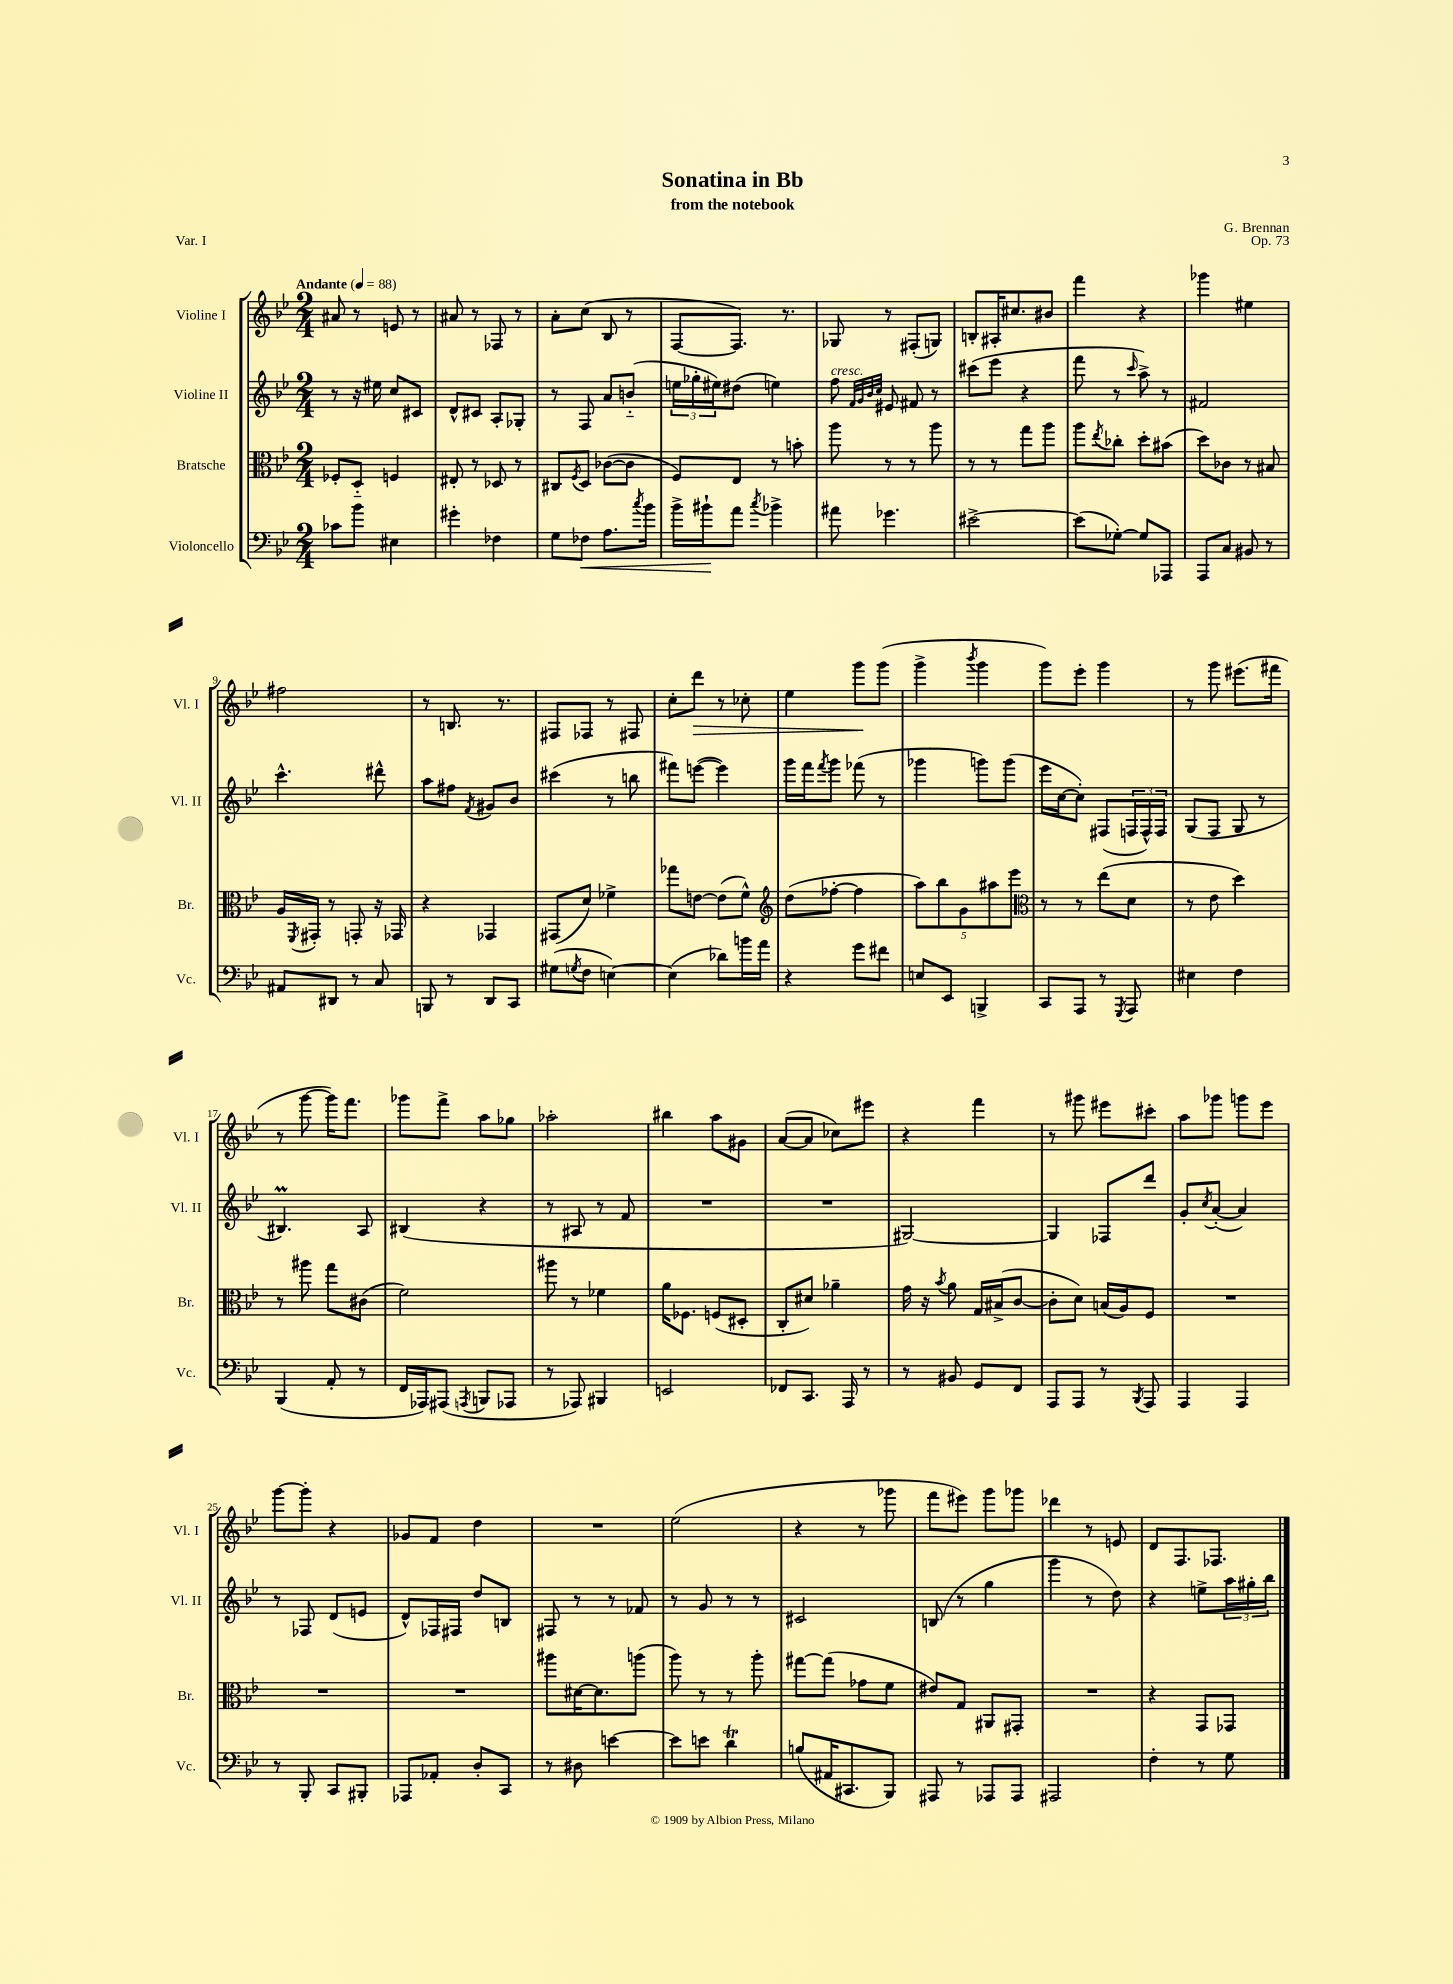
\header { title = "Sonatina in Bb" composer = "G. Brennan" subtitle = "from the notebook" opus = "Op. 73" piece = "Var. I" }
<<
\new StaffGroup <<
\new Staff = "s0" \with { instrumentName = "Violine I" shortInstrumentName = "Vl. I" } {
    \clef treble \key bes \major \numericTimeSignature \time 2/4 \tempo "Andante" 4 = 88
    ais'8 r8 e'8 r8 |
    ais'8 r8 fes8 r8 |
    a'8-. c''8( bes8 r8 |
    f8~ f8.) r8. |
    ges8 r8 fis8-.( g8) |
    b8-. ais16-. cis''8. bis'8 |
    f'''4 r4 |
    ges'''4 eis''4 |
    fis''2 |
    r8 b8. r8. |
    fis8 fes8 r8 fis8 |
    c''8-. d'''8\> r8 ces''8-. |
    ees''4 g'''8\! g'''8( |
    g'''4-> \acciaccatura { bes'''8 } g'''4 |
    g'''8) ees'''8-. g'''4 |
    r8 g'''8 eis'''8.( fis'''16 |
    r8 g'''8~ g'''16) f'''8. |
    ges'''8 f'''8-> a''8 ges''8 |
    aes''2-. |
    bis''4 a''8 gis'8 |
    a'8~( a'8 ces''8) eis'''8 |
    r4 f'''4 |
    r8 gis'''8 eis'''8 cis'''8-. |
    a''8 ges'''8 g'''8 ees'''8 |
    g'''8~ g'''8-. r4 |
    ges'8 f'8 d''4 |
    R2 |
    ees''2( |
    r4 r8 ges'''8 |
    f'''8 eis'''8) g'''8 ges'''8 |
    des'''4 r8 e'8 |
    d'8 f8. fes8. \bar "|." |
}
\new Staff = "s1" \with { instrumentName = "Violine II" shortInstrumentName = "Vl. II" } {
    \clef treble \key bes \major \numericTimeSignature \time 2/4
    r8 r16 eis''16 c''8 cis'8 |
    d'8-^ cis'8 a8-. ges8-. |
    r8 f8 a'8 b'8-_( |
    \tuplet 3/2 { e''16 ges''16-. eis''16) } dis''8( e''4) |
    f''8^\markup { \italic "cresc." } \grace { f'32 g'32 bes'32 c''32 } eis'8 fis'8 r8 |
    cis'''8( ees'''8 r4 |
    f'''8 r8 \grace { c'''16 } a''8->) r8 |
    fis'2 |
    c'''4.-^ dis'''8-^ |
    a''8 fis''8 \acciaccatura { f'8 } gis'8 bes'8 |
    cis'''4( r8 b''8 |
    fis'''8) e'''8~( e'''4) |
    g'''16 f'''16 \acciaccatura { f'''8 } g'''8 fes'''8( r8 |
    ges'''4 g'''8) g'''8( |
    ees'''16 c''16~ c''8-.) fis8( \tuplet 3/2 { f16 f16-^) f16 } |
    g8( f8 g8 r8 |
    bis4.\prall) a8 |
    bis4( r4 |
    r8 ais8 r8 f'8 |
    R2 |
    R2 |
    gis2~) |
    gis4 fes8 d'''8 |
    g'8-. \acciaccatura { c''8 } a'8~-.( a'4) |
    r8 fes8 d'8( e'8 |
    d'8-^) fes16 fis16 d''8 b8 |
    fis8 r8 r8 fes'8 |
    r8 g'8 r8 r8 |
    cis'2 |
    b8( r8 g''4 |
    g'''4 r8 d''8) |
    r4 e''8-> \tuplet 3/2 { a''16 gis''16-. bes''16 } \bar "|." |
}
\new Staff = "s2" \with { instrumentName = "Bratsche" shortInstrumentName = "Br." } {
    \clef alto \key bes \major \numericTimeSignature \time 2/4
    fes8-. d8-_ f4 |
    eis8-. r8 des8 r8 |
    cis8 \acciaccatura { f8 } d8 ces'8~( ces'8 |
    f8) ees8 r8 b'8-. |
    a''8 r8 r8 a''8 |
    r8 r8 g''8 a''8 |
    a''8 \acciaccatura { ees''8 } ces''8-. d''8-. bis'8( |
    d''8) ces'8 r8 bis8 |
    a16 \acciaccatura { f,8 } gis,16-. r8 g,8-. r16 ges,16 |
    r4 ges,4 |
    gis,8( d'8) fes'4-> |
    ges''8 e'8~ e'8( f'8-^) |
    \clef treble d''8( fes''8~-. fes''4 |
    \tuplet 5/4 { a''8) bes''8 g'8 ais''8 ees'''8 } |
    \clef alto r8 r8 ees''8( d'8 |
    r8 ees'8 d''4) |
    r8 ais''8 g''8 cis'8( |
    f'2) |
    ais''8 r8 fes'4 |
    a'16 fes8. f8( dis8-. |
    c8-. dis'8) aes'4-- |
    g'16 r16 \acciaccatura { bes'8 } a'8 g16 bis16->( c'8~ |
    c'8-. d'8) b16( a16) f8 |
    R2 |
    R2 |
    R2 |
    ais''8 dis'16~ dis'8. a''8( |
    a''8) r8 r8 a''8-. |
    gis''8~ gis''8( ges'8 f'8 |
    eis'8) g8 ais,8 gis,8-. |
    R2 |
    r4 g,8 ges,8 \bar "|." |
}
\new Staff = "s3" \with { instrumentName = "Violoncello" shortInstrumentName = "Vc." } {
    \clef bass \key bes \major \numericTimeSignature \time 2/4
    ces'8 bes'8 eis4 |
    gis'4-. fes4 |
    g8 fes8\< a8. \acciaccatura { c''8 } bes'16 |
    bes'16-> bis'16-!\! a'8 \acciaccatura { c''8 } bes'4-> |
    ais'8 ges'4. |
    eis'2~-> |
    eis'8( ges8~-.) ges8 aes,,8 |
    a,,8 c8 bis,8 r8 |
    ais,8 dis,8 r8 c8 |
    b,,8 r8 d,8 c,8 |
    gis8( \acciaccatura { g8 } f8 e4~) |
    e4( des'8) b'16 a'16 |
    r4 g'8 fis'8 |
    e8 ees,8 b,,4-> |
    c,8 a,,8 r8 \acciaccatura { g,,8 } a,,8 |
    eis4 f4 |
    bes,,4( a,8-. r8 |
    f,16 aes,,16) ais,,8( \acciaccatura { a,,8 } b,,8 aes,,8 |
    r8 aes,,8) bis,,4 |
    e,2 |
    fes,8 c,8. a,,16 r8 |
    r8 bis,8 g,8 f,8 |
    a,,8 a,,8 r8 \acciaccatura { bes,,8 } a,,8 |
    a,,4 a,,4 |
    r8 bes,,8-. c,8 bis,,8-. |
    aes,,8 aes,8-. d8-. c,8 |
    r8 dis8 e'4~ |
    e'8 e'8 d'4\trill |
    b8( ais,16 cis,8. bes,,8) |
    ais,,8 r8 aes,,8 aes,,8 |
    ais,,2 |
    f4-. r8 g8 \bar "|." |
}
>>
>>
